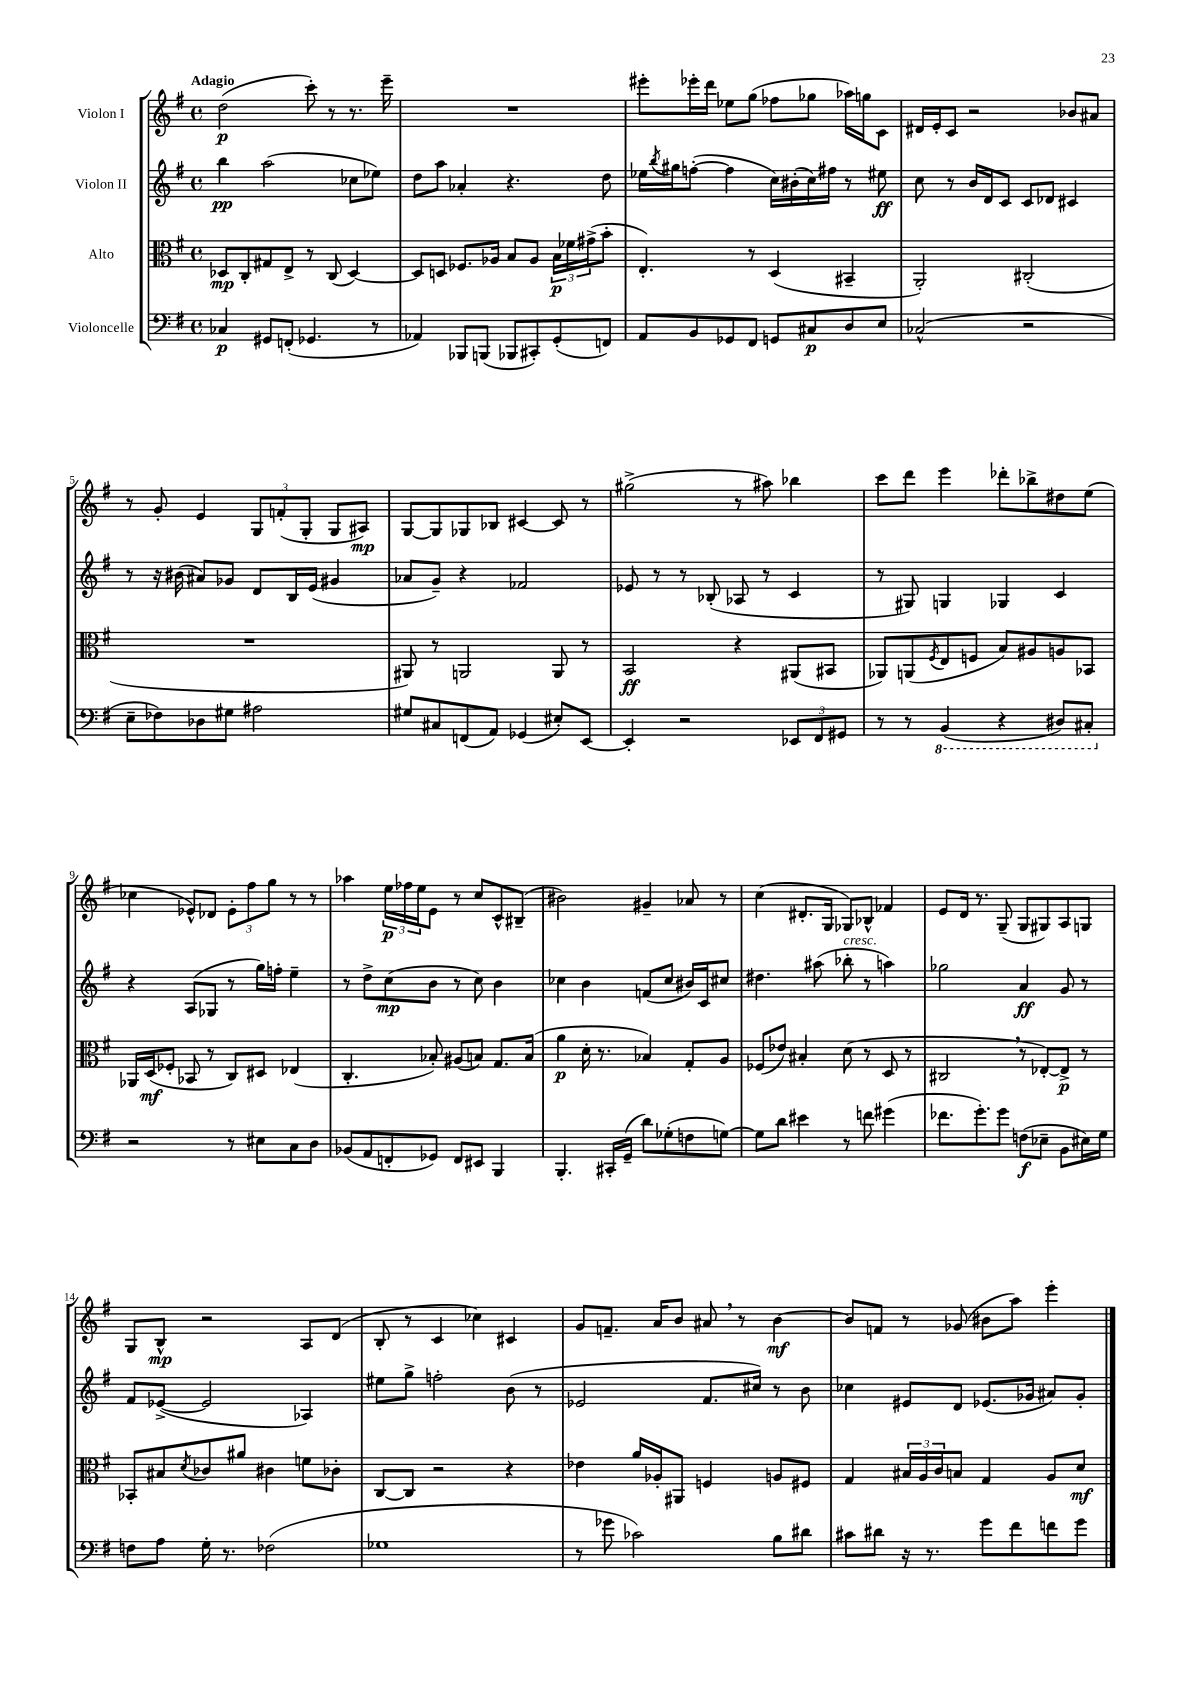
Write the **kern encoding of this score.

**kern	**dynam	**kern	**dynam	**kern	**dynam	**kern	**dynam
*part4	*part4	*part3	*part3	*part2	*part2	*part1	*part1
*staff4	*staff4	*staff3	*staff3	*staff2	*staff2	*staff1	*staff1
*I"Violoncelle	*	*I"Alto	*	*I"Violon II	*	*I"Violon I	*
*clefF4	*	*clefC3	*	*clefG2	*	*clefG2	*
*k[f#]	*	*k[f#]	*	*k[f#]	*	*k[f#]	*
*M4/4	*	*M4/4	*	*M4/4	*	*M4/4	*
*met(c)	*	*met(c)	*	*met(c)	*	*met(c)	*
=1	=1	=1	=1	=1	=1	=1	=1
!	!	!	!	!	!	!LO:TX:a:B:t=Adagio	!
4C-X/	p	8D-X/L	mp	4bb\	pp	(2dd\	p
.	.	8C'/	.	.	.	.	.
8GG#X/L	.	8G#X/	.	(2aa\	.	.	.
(8FFn'/J	.	8E^/J	.	.	.	.	.
4.GG-X/	.	8r	.	.	.	8ccc'\)	.
.	.	(8C/	.	.	.	8r	.
.	.	[4D-/)	.	8cc-X\L	.	8.r	.
8r	.	.	.	8ee-X\J)	.	.	.
.	.	.	.	.	.	16eee~\	.
=2	=2	=2	=2	=2	=2	=2	=2
4AA-X/)	.	8D-/L]	.	8dd\L	.	1r	.
.	.	8Dn/J	.	8aa\J	.	.	.
8BBB-X/L	.	8.F-X/L	.	4a-X'/	.	.	.
(8BBBn/J	.	.	.	.	.	.	.
.	.	16A-X/Jk	.	.	.	.	.
8BBB-X/L	.	8B/L	.	4.r	.	.	.
8CC#X'/)	.	8A-/J	.	.	.	.	.
(8GG'/	.	24B\LL	p	.	.	.	.
.	.	24f-X\	.	.	.	.	.
.	.	(24g#X^\J	.	.	.	.	.
8FFn/J)	.	8b'\J	.	8dd\	.	.	.
=3	=3	=3	=3	=3	=3	=3	=3
8AA/L	.	4.E'/)	.	16ee-X\LL	.	8eee#X'\L	.
.	.	.	.	8qbb/	.	.	.
.	.	.	.	16gg#X\J	.	.	.
8BB/	.	.	.	([8ffn'\J	.	16eee-X'\L	.
.	.	.	.	.	.	16ddd\JJ	.
8GG-X/	.	.	.	4ff\]	.	8ee-X\L	.
8FF#/J	.	8r	.	.	.	(8gg\J	.
8GGn/L	.	(4D/	.	16cc\LL)	.	8ff-X\L	.
.	.	.	.	(16b#X'\	.	.	.
8C#X/	p	.	.	16cc\)	.	8gg-X\J	.
.	.	.	.	16ff#X\JJ	.	.	.
8D/	.	4BB#X~/	.	8r	.	16aa-X\LL)	.
.	.	.	.	.	.	16ggn\J	.
8E/J	.	.	.	8ee#X\	ff	8c\J	.
=4	=4	=4	=4	=4	=4	=4	=4
(2C-X^^/	.	2AA'/)	.	8cc\	.	16d#X/LL	.
.	.	.	.	.	.	16e'/J	.
.	.	.	.	8r	.	8c/J	.
.	.	.	.	16b/LL	.	2r	.
.	.	.	.	16d/J	.	.	.
.	.	.	.	8c/J	.	.	.
2r	.	(2C#X'/	.	8c/L	.	.	.
.	.	.	.	8d-X/J	.	.	.
.	.	.	.	4c#X/	.	8b-X/L	.
.	.	.	.	.	.	8a#X/J	.
!!LO:LB:g=z
=5	=5	=5	=5	=5	=5	=5	=5
8E~\L	.	1r	.	8r	.	8r	.
8F-X\)	.	.	.	16r	.	8g'/	.
.	.	.	.	(16b#X\	.	.	.
8D-X\	.	.	.	8a#X/L)	.	4e/	.
8G#X\J	.	.	.	8g-X/J	.	.	.
2A#X\	.	.	.	8d/L	.	12G/L	.
.	.	.	.	.	.	(12fn'/	.
.	.	.	.	16B/L	.	.	.
.	.	.	.	.	.	12G'/J	.
.	.	.	.	(16e/JJ	.	.	.
.	.	.	.	4g#X/	.	8G/L	.
.	.	.	.	.	.	8A#X/J)	mp
=6	=6	=6	=6	=6	=6	=6	=6
8G#X/L	.	8AA#X/)	.	8a-X/L	.	[8G/L	.
8C#X/	.	8r	.	8g~/J)	.	8G/]	.
(8FFn/	.	2AAn/	.	4r	.	8G-X/	.
8AA/J)	.	.	.	.	.	8B-X/J	.
(4GG-X/	.	.	.	2f-X/	.	[4c#X/	.
8E#X'/L)	.	8AA/	.	.	.	8c#/]	.
[8EE/J	.	8r	.	.	.	8r	.
=7	=7	=7	=7	=7	=7	=7	=7
4EE'/]	.	2BB/	ff	8e-X/	.	(2gg#X^\	.
.	.	.	.	8r	.	.	.
2r	.	.	.	8r	.	.	.
.	.	.	.	(8B-X'/	.	.	.
.	.	4r	.	8A-X/	.	8r	.
.	.	.	.	8r	.	8aa#X\)	.
12EE-X/L	.	(8AA#X/L	.	4c/	.	4bb-X\	.
12FF#/	.	.	.	.	.	.	.
.	.	8BB#X/J	.	.	.	.	.
12GG#X/J	.	.	.	.	.	.	.
=8	=8	=8	=8	=8	=8	=8	=8
8r	.	8AA-X/L)	.	8r	.	8ccc\L	.
8r	.	(8AAn/	.	8G#X/)	.	8ddd\J	.
.	.	8qF#/	.	.	.	.	.
*8ba	*	*	*	*	*	*	*
(4BBB/	.	8E/	.	4Gn/	.	4eee\	.
.	.	8Fn/J	.	.	.	.	.
4r	.	8B/L)	.	4G-X/	.	8ddd-X'\L	.
.	.	8A#X/	.	.	.	8bb-X^\	.
8DD#X/L)	.	8An/	.	4c/	.	8dd#X\	.
8CC#X'/J	.	8BB-X/J	.	.	.	(8ee\J	.
!!LO:LB:g=z
=9	=9	=9	=9	=9	=9	=9	=9
*X8ba	*	*	*	*	*	*	*
2r	.	16AA-X/LL	.	4r	.	4cc-X\	.
.	.	(16D/J	mf	.	.	.	.
.	.	8F-X'/J	.	.	.	.	.
.	.	8BB-X/	.	(8A/L	.	8e-X^^/L)	.
.	.	8r	.	8G-X/J	.	8d-X/J	.
8r	.	8C/L)	.	8r	.	12e-'\L	.
.	.	.	.	.	.	12ff#\	.
8E#X\L	.	8D#X/J	.	16gg\LL)	.	.	.
.	.	.	.	.	.	12gg\J	.
.	.	.	.	16ffn'\JJ	.	.	.
8C\	.	(4E-X/	.	4ee~\	.	8r	.
8D\J	.	.	.	.	.	8r	.
=10	=10	=10	=10	=10	=10	=10	=10
(8BB-X/L	.	4.C'/	.	8r	.	4aa-X\	.
8AA/	.	.	.	8dd^\L	.	.	.
8FFn'/	.	.	.	(8cc\	mp	24ee\LL	p
.	.	.	.	.	.	24ff-X\	.
.	.	.	.	.	.	24ee\J	.
8GG-X/J)	.	8B-X'/)	.	8b\J	.	8e\J	.
8FF/L	.	(8A#X/L	.	8r	.	8r	.
8EE#X/J	.	8Bn/J)	.	8cc\)	.	8cc/L	.
4BBB/	.	8.G/L	.	4b\	.	8c^^/	.
.	.	.	.	.	.	(8B#X~/J	.
.	.	(16B/Jk	.	.	.	.	.
=11	=11	=11	=11	=11	=11	=11	=11
4.BBB'/	.	4a\	p	4cc-X\	.	2b#X\)	.
.	.	16d'\	.	4b\	.	.	.
.	.	8.r	.	.	.	.	.
16CC#X'/LL	.	.	.	.	.	.	.
(16GG~/JJ	.	.	.	.	.	.	.
8d\L)	.	4B-X/)	.	(8fn/L	.	4g#X~/	.
(8G-X'\	.	.	.	8cc-/J	.	.	.
8Fn\	.	8G'/L	.	16b#X/LL)	.	8a-X/	.
.	.	.	.	16c/J	.	.	.
[8Gn\J)	.	8A/J	.	8cc#X/J	.	8r	.
=12	=12	=12	=12	=12	=12	=12	=12
8G\L]	.	(8F-X/L	.	4.dd#X\	.	(4cc\	.
8d\J	.	8e-X/J)	.	.	.	.	.
4e#X\	.	4B#X'/	.	.	.	8.d#X'/L	.
.	.	.	.	(8aa#X\	.	.	.
.	.	.	.	.	.	16G/Jk	.
!	!	!	!	!LO:TX:a:i:t=cresc.	!	!	!
8r	.	(8d\	.	8bb-X'\	.	8G-X/L)	.
8fn\	.	8r	.	8r	.	8B-X^^/J	.
(4g#X\	.	8D/	.	4aan\)	.	4f-X/	.
.	.	8r	.	.	.	.	.
=13	=13	=13	=13	=13	=13	=13	=13
8.f-X\L	.	2C#X,/	.	2gg-X\	.	8e/L	.
.	.	.	.	.	.	16d/Jk	.
8.g'\)	.	.	.	.	.	8.r	.
8g\J	.	.	.	.	.	(8G~/	.
(8Fn\L	f	8r	.	4a/	ff	8G/L	.
8E-X~\J	.	[8E-X'/L)	.	.	.	8G#X/)	.
8BB\L	.	8E-^/J]	p	8g/	.	8A/	.
16E#X\L)	.	8r	.	8r	.	8Gn/J	.
16G\JJ	.	.	.	.	.	.	.
!!LO:LB:g=z
=14	=14	=14	=14	=14	=14	=14	=14
8Fn\L	.	8BB-X'/L	.	8f#/L	.	8G/L	.
8A\J	.	8B#X/	.	([8e-X^/J	.	8B^^/J	mp
.	.	8qd/	.	.	.	.	.
16G'\	.	8c-X/	.	2e-/]	.	2r	.
8.r	.	.	.	.	.	.	.
.	.	8a#X/J	.	.	.	.	.
(2F-X\	.	4c#X\	.	.	.	.	.
.	.	8fn\L	.	4A-X/)	.	8A/L	.
.	.	8c-X'\J	.	.	.	(8d/J	.
=15	=15	=15	=15	=15	=15	=15	=15
1G-X	.	[8C/L	.	8ee#X\L	.	8B'/	.
.	.	8C/J]	.	8gg^\J	.	8r	.
.	.	2r	.	2ffn'\	.	4c/	.
.	.	.	.	.	.	4cc-X\)	.
.	.	4r	.	(8b\	.	4c#X/	.
.	.	.	.	8r	.	.	.
=16	=16	=16	=16	=16	=16	=16	=16
8r	.	4e-X\	.	2e-X/	.	8g/L	.
8g-X\	.	.	.	.	.	8.fn~/J	.
2c-X\)	.	16a/LL	.	.	.	.	.
.	.	16A-X'/J	.	.	.	16a/KL	.
.	.	8AA#X/J	.	.	.	8b/J	.
.	.	4Fn/	.	8.f#/L	.	8a#X,/	.
.	.	.	.	.	.	8r	.
.	.	.	.	16cc#X/Jk)	.	.	.
8B\L	.	8An/L	.	8r	.	[4b\	mf
8d#X\J	.	8F#X/J	.	8b\	.	.	.
=17	=17	=17	=17	=17	=17	=17	=17
8c#X\L	.	4G/	.	4cc-X\	.	8b/L]	.
8d#X\J	.	.	.	.	.	8fn/J	.
16r	.	24B#X/LL	.	8e#X/L	.	8r	.
.	.	24A/	.	.	.	.	.
8.r	.	.	.	.	.	.	.
.	.	24c/J	.	.	.	.	.
.	.	8Bn/J	.	8d/J	.	(8g-X/	.
8g\L	.	4G/	.	(8.e-X/L	.	8b#X\L	.
8f#\	.	.	.	.	.	8aa\J)	.
.	.	.	.	16g-X/Jk	.	.	.
8fn\	.	8A/L	.	8a#X/L)	.	4eee'\	.
8g\J	.	8d/J	mf	8g-'/J	.	.	.
==	==	==	==	==	==	==	==
*-	*-	*-	*-	*-	*-	*-	*-
